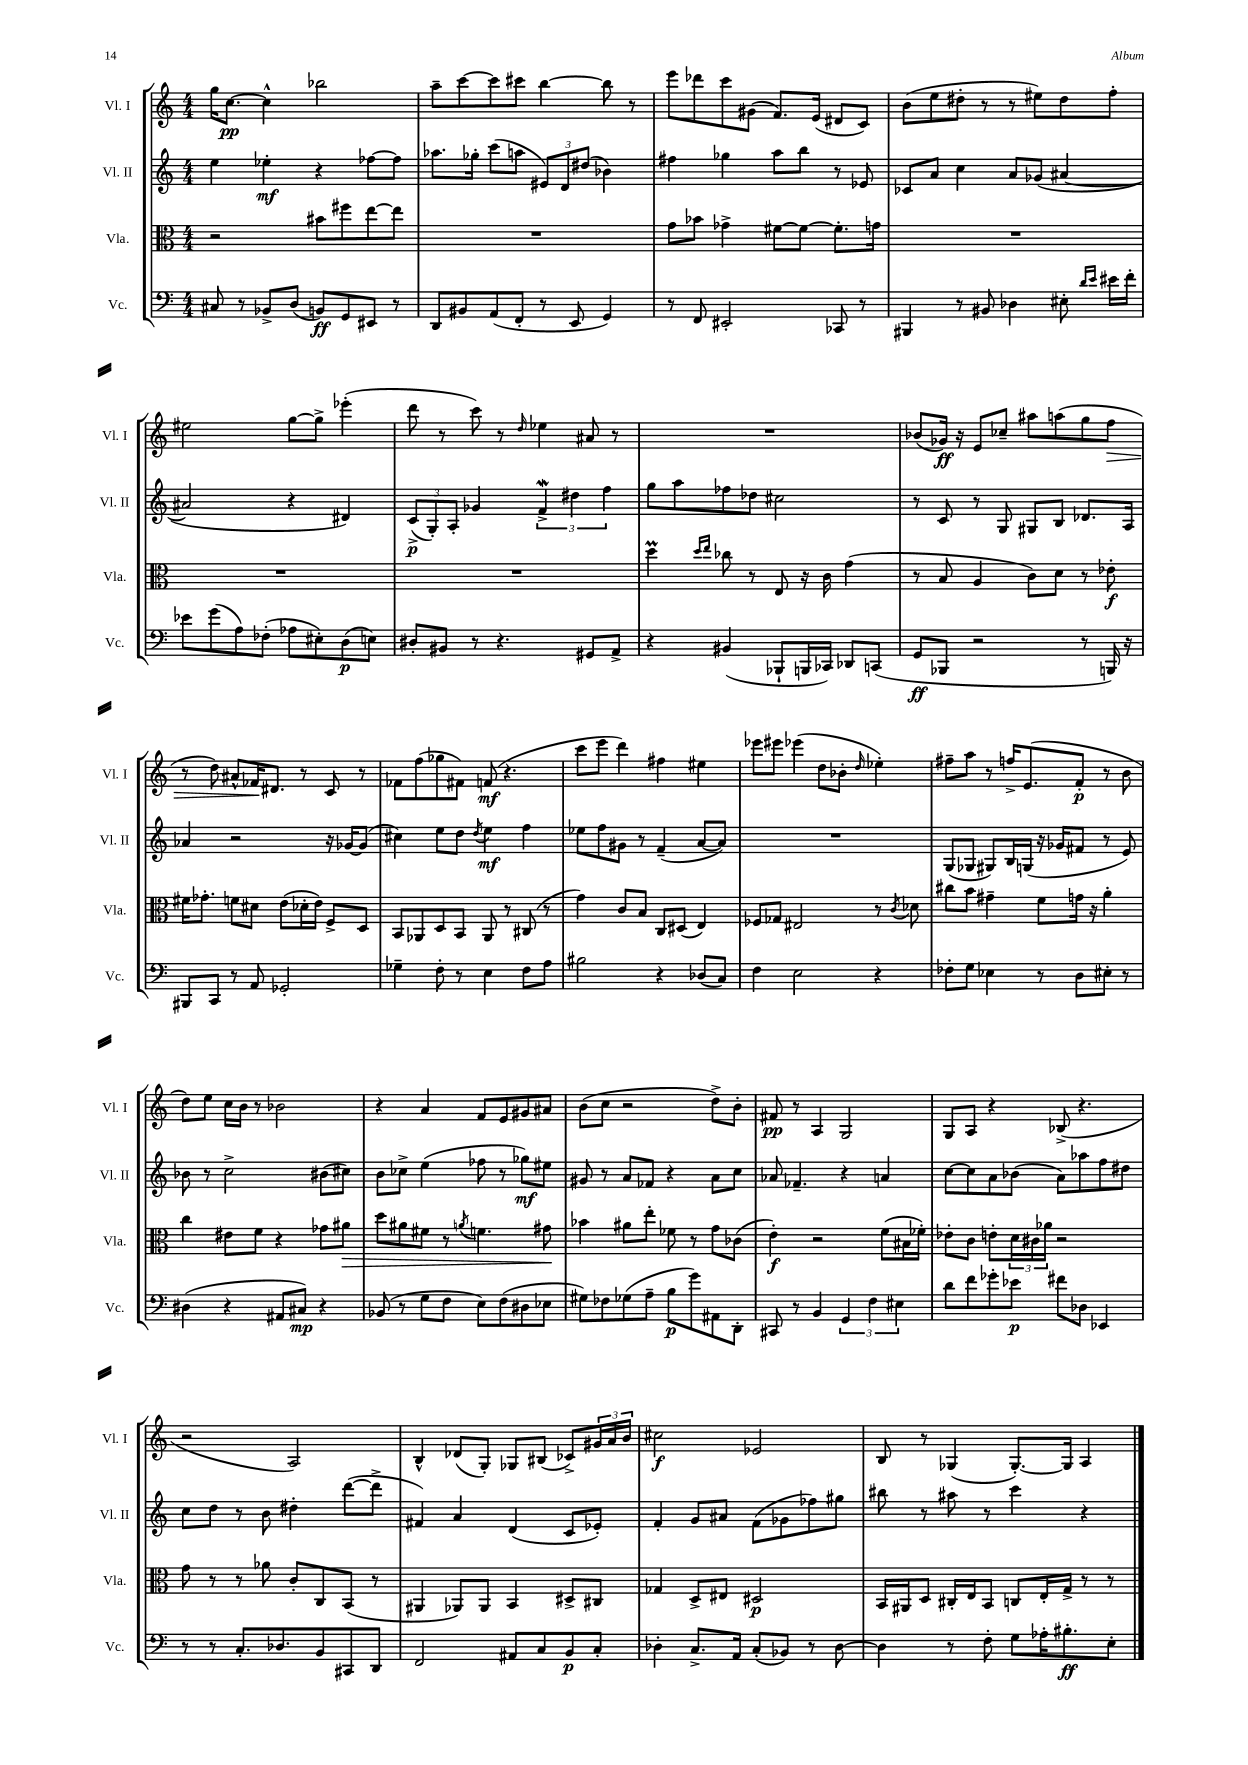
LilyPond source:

<<
\new StaffGroup <<
\new Staff = "s0" \with { instrumentName = "Vl. I" shortInstrumentName = "Vl. I" } {
    \clef treble \key c \major \numericTimeSignature \time 4/4
    g''16 c''8.~\pp c''4-^ bes''2 |
    a''8-- c'''8~ c'''8 cis'''8 b''4~ b''8 r8 |
    e'''8 des'''8 c'''8 gis'8( f'8.) e'16( dis'8 c'8) |
    b'8( e''8 dis''8-. r8 r8 eis''8) dis''8 f''8-. |
    eis''2 g''8~ g''8-> ees'''4-.( |
    d'''8 r8 c'''8) r8 \grace { d''16 } ees''4 ais'8 r8 |
    R1 |
    bes'8( ges'16\ff) r16 e'8 ces''8-- ais''8 a''8( g''8 f''8\> |
    r8 d''8) ais'8-^ fes'16\! dis'8. r8 c'8 r8 |
    fes'8 f''8( ges''8 fis'8) f'8\mf( r4. |
    c'''8 e'''8 d'''4) fis''4 eis''4 |
    ees'''8 eis'''8 ees'''4( d''8 bes'8-. \grace { d''16 } ees''4-.) |
    fis''8-- a''8 r8 f''16-> e'8.( f'8-.\p r8 b'8 |
    d''8) e''8 c''16 b'16 r8 bes'2 |
    r4 a'4 f'8 e'8 gis'8 ais'8 |
    b'8( c''8 r2 d''8->) b'8-. |
    fis'8\pp r8 a4 g2 |
    g8 a8 r4 bes8->( r4. |
    r2 a2) |
    b4-^ des'8( g8-.) ges8 bis8( ces'8->) \tuplet 3/2 { gis'16 a'16 b'16 } |
    cis''2\f ees'2 |
    b8 r8 ges4( ges8.~-.) ges16 a4 \bar "|." |
}
\new Staff = "s1" \with { instrumentName = "Vl. II" shortInstrumentName = "Vl. II" } {
    \clef treble \key c \major \numericTimeSignature \time 4/4
    e''4 ees''4-.\mf r4 fes''8~ fes''8 |
    aes''8. ges''16-. c'''8( a''8 \tuplet 3/2 { eis'8) d'8 dis''8( } bes'4) |
    fis''4 ges''4 a''8 b''8 r8 ees'8 |
    ces'8 a'8 c''4 a'8 ges'8( ais'4~ |
    ais'2 r4 dis'4) |
    \tuplet 3/2 { c'8->\p( g8-.) a8-. } ges'4 \tuplet 3/2 { f'4->\mordent dis''4 f''4 } |
    g''8 a''8 fes''8 des''8 cis''2 |
    r8 c'8 r8 g8 gis8 b8 des'8. a16 |
    aes'4 r2 r16 ges'16~ ges'8( |
    cis''4) e''8 d''8 \acciaccatura { d''8 } e''4\mf f''4 |
    ees''8 f''8 gis'8 r8 f'4--( a'8~ a'8) |
    R1 |
    g8( ges8 gis8) b16 g16( r16 ges'16 fis'8 r8 e'8) |
    bes'8 r8 c''2-> bis'8( cis''8) |
    b'8 ces''8-> e''4( fes''8 r8 ges''8\mf) eis''8 |
    gis'8 r8 a'8 fes'8 r4 a'8 c''8 |
    aes'8 fes'4.-- r4 a'4 |
    c''8~ c''8 a'8 bes'8( a'8) aes''8 f''8 dis''8 |
    c''8 d''8 r8 b'8 dis''4-. d'''8~( d'''8-> |
    fis'4) a'4 d'4( c'8 ees'8-.) |
    f'4-. g'8 ais'8 f'8( ges'8 fes''8) gis''8 |
    bis''8 r8 ais''8 r8 c'''4 r4 \bar "|." |
}
\new Staff = "s2" \with { instrumentName = "Vla." shortInstrumentName = "Vla." } {
    \clef alto \key c \major \numericTimeSignature \time 4/4
    r2 bis'8 fis''8 e''8~ e''8 |
    R1 |
    g'8 bes'8 ges'4-> fis'8~ fis'8~ fis'8.-. g'16 |
    R1 |
    R1 |
    R1 |
    d''4\prall \grace { d''16 e''16 } ces''8 r8 e8 r16 c'16 g'4( |
    r8 b8 a4 c'8) d'8 r8 ees'8-.\f |
    fis'16 ges'8.-. f'8 dis'8 e'8( des'16-. e'16) f8-> d8 |
    b,8 aes,8 d8 b,8 aes,8 r8 cis8( r8 |
    g'4) c'8 b8 c8 dis8( e4) |
    fes8 ges8 eis2 r8 \acciaccatura { c'8 } des'8 |
    cis''8 b'8 gis'4-- f'8 g'16 r16 a'4-. |
    c''4 eis'8 f'8 r4 ges'8 ais'8\> |
    d''8 ais'8 fis'8 r8 \acciaccatura { a'8 } f'4. gis'8\! |
    bes'4 ais'8 e''8-. fes'8 r8 g'8 ces'8( |
    e'4-.\f) r2 f'8( bis16 fes'16-.) |
    ees'8-. c'8 e'8-. \tuplet 3/2 { d'16 cis'16 aes'16 } r2 |
    g'8 r8 r8 aes'8 c'8-. c8 b,8( r8 |
    ais,4 aes,8) aes,8 b,4 dis8-> cis8 |
    ges4 d8-> eis8 dis2\p |
    b,16 ais,16 d8 cis16-. e16 b,8 c8 e16-. g16-> r8 r8 \bar "|." |
}
\new Staff = "s3" \with { instrumentName = "Vc." shortInstrumentName = "Vc." } {
    \clef bass \key c \major \numericTimeSignature \time 4/4
    cis8 r8 bes,8-> d8( b,8\ff) g,8 eis,8 r8 |
    d,8 bis,8 a,8( f,8-. r8 e,8 g,4) |
    r8 f,8 eis,2-. ces,8 r8 |
    bis,,4 r8 bis,8 des4 eis8-. \grace { d'16 e'16 } eis'16 f'16-. |
    ees'8 g'8( a8) fes8-.( aes8 eis8-.) d8\p( e8) |
    dis8-. bis,8 r8 r4. gis,8 a,8-> |
    r4 bis,4( bes,,8-! b,,16 ces,16) des,8 c,8( |
    g,8\ff bes,,8 r2 r8 b,,16) r16 |
    bis,,8 c,8 r8 a,8 ges,2-. |
    ges4-- f8-. r8 e4 f8 a8 |
    bis2 r4 des8( c8) |
    f4 e2 r4 |
    fes8-. g8 ees4 r8 d8 eis8-. r8 |
    dis4( r4 ais,8 cis8\mp) r4 |
    bes,8( r8 g8 f8 e8) f8( dis8 ees8 |
    gis8) fes8 ges8( a8-- b8\p g'8) ais,8 d,8-. |
    cis,8 r8 b,4 \tuplet 3/2 { g,4 f4 eis4 } |
    d'8 f'8 ges'8-. ees'8\p fis'8 des8 ees,4 |
    r8 r8 c8.-. des8. b,8 cis,8 d,8 |
    f,2 ais,8 c8 b,8\p c8-. |
    des4-. c8.-> a,16 c8-.( bes,8) r8 des8~ |
    des4 r8 f8-. g8 aes16-. bis8.-.\ff e8-. \bar "|." |
}
>>
>>
\layout { \context { \Score \remove "Bar_number_engraver" } }
